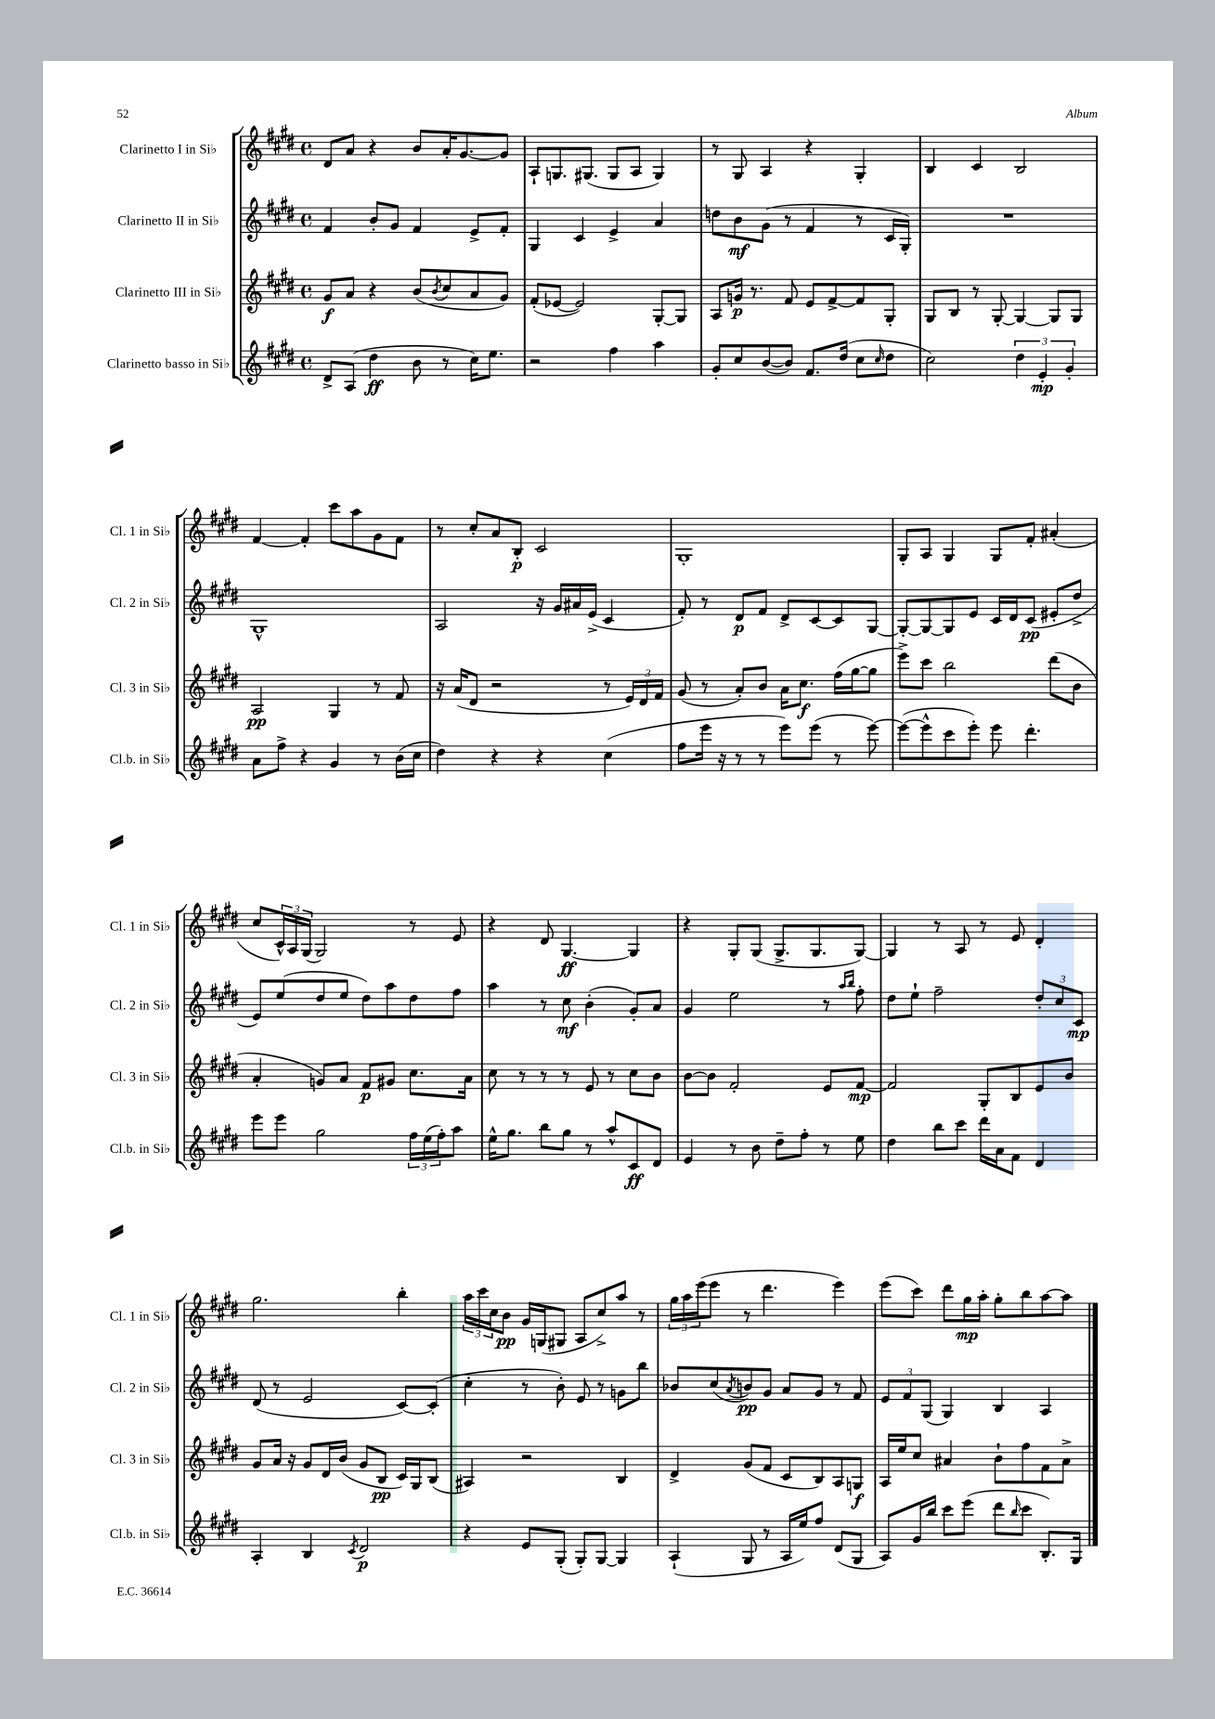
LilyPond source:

<<
\new StaffGroup <<
\new Staff = "s0" \with { instrumentName = "Clarinetto I in Sib" shortInstrumentName = "Cl. 1 in Sib" } {
    \clef treble \key e \major \defaultTimeSignature \time 4/4
    dis'8 a'8 r4 b'8 a'16-. gis'8.~ gis'8 |
    a8-! g8. gis8.( gis8 a8 gis4) |
    r8 gis8 a4 r4 gis4-. |
    b4 cis'4 b2 |
    fis'4~ fis'4-. cis'''8 a''8 gis'8 fis'8 |
    r8 cis''8-. a'8 b8-.\p cis'2 |
    gis1-. |
    gis8-. a8 gis4 gis8 fis'8-. ais'4-.( |
    cis''8 \tuplet 3/2 { cis'16-^) a16 gis16( } gis2) r8 e'8 |
    r4 dis'8 gis4.~\ff gis4 |
    r4 gis8-. gis8( gis8.-> gis8. gis8~) |
    gis4 r8 a8 r8 e'8 dis'4-. |
    gis''2. b''4-. |
    \tuplet 3/2 { a''16 cis'''16 cis''16 } b'8\pp gis'16 g16( gis8 a8 cis''8->) a''8 r8 |
    \tuplet 3/2 { gis''16 a''16 e'''16( } e'''8 r8 dis'''4. e'''4) |
    e'''8( cis'''8) dis'''8 gis''16\mp a''16-. gis''8-. b''8 a''8~ a''8 \bar "|." |
}
\new Staff = "s1" \with { instrumentName = "Clarinetto II in Sib" shortInstrumentName = "Cl. 2 in Sib" } {
    \clef treble \key e \major \defaultTimeSignature \time 4/4
    fis'4 b'8-. gis'8 fis'4 e'8-> fis'8-. |
    gis4 cis'4 e'4-> a'4 |
    d''8 b'8\mf gis'8( r8 fis'4 r8 cis'16 gis16-.) |
    R1 |
    gis1-^ |
    a2 r16 gis'16 ais'16 e'16->( cis'4 |
    fis'8-.) r8 dis'8\p fis'8 dis'8-> cis'8~ cis'8 gis8~ |
    gis8~-. gis8~ gis8 e'8 cis'16 dis'16 cis'8\pp( eis'8-. dis''8-> |
    e'8) e''8( dis''8 e''8 dis''8) a''8 dis''8 fis''8 |
    a''4 r8 cis''8\mf b'4-.( gis'8-.) a'8 |
    gis'4 e''2 r8 \grace { a''16 b''16 } fis''8-. |
    dis''8 e''8-! fis''2-- \tuplet 3/2 { dis''8-. cis''8 cis'8\mp } |
    dis'8( r8 e'2 cis'8~) cis'8-.( |
    cis''4-. r8 b'8-.) e'8 r8 g'8 b''8 |
    bes'8 cis''8( \acciaccatura { a'8 } b'8\pp) gis'8 a'8 gis'8 r8 fis'8 |
    \tuplet 3/2 { e'8 fis'8 gis8( } gis4) b4 a4 \bar "|." |
}
\new Staff = "s2" \with { instrumentName = "Clarinetto III in Sib" shortInstrumentName = "Cl. 3 in Sib" } {
    \clef treble \key e \major \defaultTimeSignature \time 4/4
    gis'8\f a'8 r4 b'8( \acciaccatura { b'8 } cis''8 a'8 gis'8) |
    fis'8-.( ees'8~ ees'2) gis8~-. gis8 |
    a8 g'16\p r8. fis'8 e'8 fis'8~-> fis'8 gis8-. |
    gis8 b8 r8 gis8~-. gis4~ gis8 gis8 |
    a2\pp gis4 r8 fis'8 |
    r16 a'16( dis'8 r2 r8 \tuplet 3/2 { e'16) dis'16 fis'16 } |
    gis'8( r8 a'8-.) b'8 a'16 cis''8.\f fis''16( gis''16~ gis''8 |
    e'''8->) cis'''8 b''2 dis'''8( b'8 |
    a'4-. g'8) a'8 fis'8\p gis'8 cis''8. a'16 |
    cis''8 r8 r8 r8 e'8 r8 cis''8 b'8 |
    b'8~ b'8 fis'2-. e'8 fis'8~\mp |
    fis'2 gis8-. b8 e'8 b'8 |
    gis'8 a'16 r16 gis'8 dis'16 b'16( gis'8 b8\pp cis'16) gis16 b8( |
    ais4) r2 b4 |
    dis'4-> gis'8( fis'8 cis'8 b8) a8 g8\f |
    a16 e''16 cis''8 ais'4 b'8-! fis''8 fis'8 ais'8-> \bar "|." |
}
\new Staff = "s3" \with { instrumentName = "Clarinetto basso in Sib" shortInstrumentName = "Cl.b. in Sib" } {
    \clef treble \key e \major \defaultTimeSignature \time 4/4
    dis'8-> a8( dis''4\ff b'8 r8 cis''16) e''8. |
    r2 fis''4 a''4 |
    gis'8-. cis''8 b'8~( b'8) fis'8. dis''16( cis''8 \grace { cis''16 } dis''8 |
    cis''2) \tuplet 3/2 { dis''4 e'4-.\mp gis'4-. } |
    a'8 fis''8-> r4 gis'4 r8 b'16( cis''16 |
    dis''4) r4 r4 cis''4( |
    fis''8 e'''16 r16 r8 r8 e'''8) e'''8( r8 e'''8~) |
    e'''8~( e'''8-^ cis'''8 e'''8-.) e'''8 dis'''4.-. |
    e'''8 e'''8 gis''2 \tuplet 3/2 { fis''16 e''16( fis''16-.) } a''8 |
    e''16-^ gis''8. b''8 gis''8 r8 a''8-^ cis'8\ff dis'8 |
    e'4 r8 b'8 dis''8-- fis''8-. r8 e''8 |
    dis''4 b''8 cis'''8 dis'''16 a'16 fis'8 dis'4 |
    a4-. b4 \acciaccatura { cis'8 } dis'2\p |
    r4 e'8 gis8-.( gis8-.) gis8~ gis4 |
    a4-!( gis8 r8 a16 e''16) fis''8 dis'8( gis8 |
    a8) gis'16 b''16 cis'''8 e'''8( dis'''8 \grace { b''16 } cis'''8 b8.-.) gis16 \bar "|." |
}
>>
>>
\layout { \context { \Score \remove "Bar_number_engraver" } }
